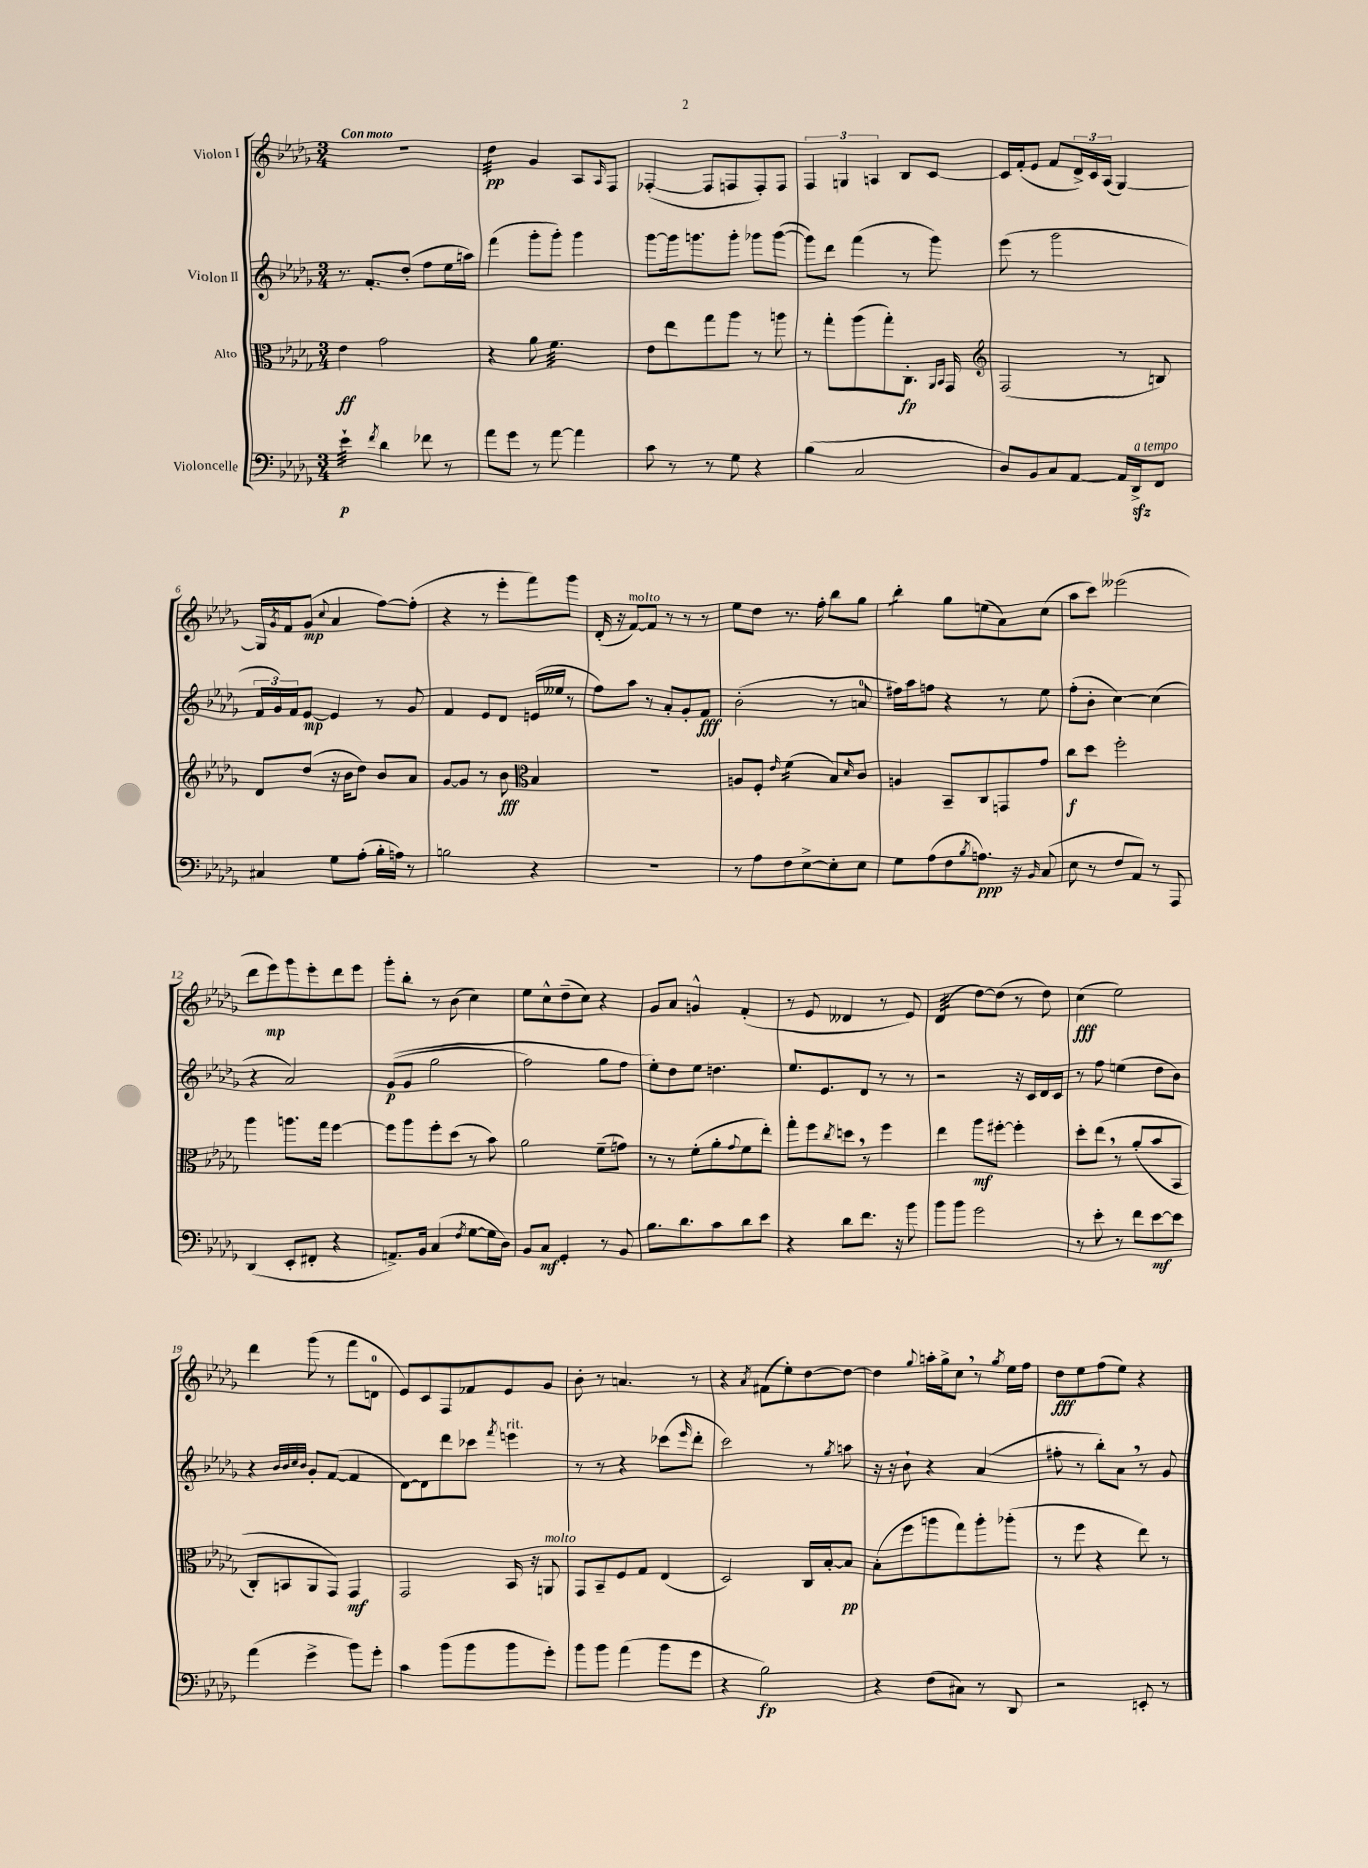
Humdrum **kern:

**kern	**kern	**kern	**kern
*staff4	*staff3	*staff2	*staff1
*clefF4	*clefC3	*clefG2	*clefG2
*k[b-e-a-d-g-]	*k[b-e-a-d-g-]	*k[b-e-a-d-g-]	*k[b-e-a-d-g-]
*M3/4	*M3/4	*M3/4	*M3/4
4e-`\	4e-\	8.r	2.r
.	.	8.f'/L	.
8qf/	.	.	.
4d-\	2g-\	.	.
.	.	(8dd-'/J	.
8f-\	.	8ff\L	.
8r	.	16ee-\L	.
.	.	16aa\JJ)	.
=	=	=	=
8a-\L	4r	(4fff\	4dd-\
8g-\J	.	.	.
8r	8a-\	8ggg-'\L	4g-/
[8a-\	4.f\	8ggg-'\J)	.
4a-\]	.	4ggg-\	8A-/L
.	.	.	16qqA-/
.	.	.	8F/J
=	=	=	=
8c\	8e-\L	[8ggg-\L	([4F-'/
8r	8ee-\	16ggg-\]k	.
.	.	8.ggg\	.
8r	8gg-\	.	8F-/]L
8G-\	8aa-\J	8ggg'\J	8F/
4r	8r	8ggg-\L	8F'/)
.	8aa\	([8ggg-\J	8F/J
=	=	=	=
(4B-\	8r	8ggg-\]L)	6F/
.	8gg-'\L	8ddd-\J	.
.	.	.	6G/
2C/	(8aa-\	(4fff\	.
.	.	.	6A/
.	8gg-'\)	.	.
.	8.C'\J	8r	8B-/L
.	.	8ggg-\)	[8c/J
.	16qqAA-/LL	.	.
.	16qqBB-/JJ	.	.
.	16GG-/	.	.
=	=	=	=
*	*clefG2	*	*
8D-/L)	(2F/	(8eee-\	16c/]LL
.	.	.	(16f'/J
8BB-/	.	8r	8e-/J
8C/	.	2ggg-\	8f/L
[8AA-/J	.	.	24d-^/L)
.	.	.	24c/
.	.	.	(24A-/JJ
16AA-/]LL	8r	.	[4G-/)
16DD-^/J	.	.	.
8FF/J	8B/)	.	.
=	=	=	=
4C#/	8d-/L	24f/LL	16G-/]LL
.	.	24g-/)	.
.	.	.	8qg-/
.	.	.	16f/J
.	.	24f/J	.
.	(8dd-/J	[8e-/J	(8g-/J
.	.	.	8qqcc/
8G-\L	16r	4e-/]	4a-/
.	16b-\LK	.	.
(8A-'\J	8dd-\J)	.	.
16B-'\LL	8b-/L	8r	[8ff\L)
16A\JJ)	.	.	.
8r	8a-/J	8g-/	(8ff'\]J
=	=	=	=
2B\	[8g-/L	4f/	4r
.	8g-/]J	.	.
.	8r	8e-/L	8r
.	8b-\	8d-/J	8eee-'\L
*	*clefC3	*	*
4r	4B-/	(16e/LL	8fff\)
.	.	16ee--/JJ	.
.	.	8r	8ggg-\J
=	=	=	=
2.r	2.r	8ff\L)	(16d-'/
.	.	.	16r
.	.	8aa-\J	[8f/L)
.	.	8r	8f/]J
.	.	8a-'/L	8r
.	.	8g-'/	8r
.	.	8f/J	8r
=	=	=	=
8r	8A/L	(2b-'\	8ee-\L
8A-\L	8F'/J	.	8dd-\J
.	16qqe-/	.	.
8F\	(4f\	.	8.r
[8E-^\	.	.	.
.	.	.	16ff'\
8E-'\]	8B-/L)	8r	8bb-\L
.	16qqd-/	.	.
8E-\J	8c/J	8a/	8gg-\J
=	=	=	=
8G-\L	4A/	16ff#\LL)	4bb-'\
.	.	16aa-\J	.
(8A-\	.	8ff\J	.
8F\	8BB-~/L	4r	8gg-\L
8qB-/	.	.	.
8.A\J)	8C/	.	(8ee\
.	8GG/	8r	8a-\)
16r	.	.	.
16qqBB-/	.	.	.
(8C/	8g-/J	8ee-\	(8cc\J
=	=	=	=
8E-\	8cc\L	(8ff'\L	8aa-\L
8r	8dd-\J	8b-'\J	8ccc\J)
8F/L	2ff'\	[4cc\)	(2eee--\
8AA-/J)	.	.	.
8r	.	(4cc\]	.
8AAA-/	.	.	.
=	=	=	=
(4DD-/	4aa-\	4r	8ddd-\L
.	.	.	8eee-\)
8EE-'/L	8.aa\L	2a-/)	8ggg-\
8FF#'/J	.	.	8eee-'\
.	16gg-\Jk	.	.
4r	[4ff\	.	8ddd-\
.	.	.	8eee-\J
=	=	=	=
8.AA^/L)	8ff\]L	&((8g-/L	8ggg-'\L
.	8aa-\	8g-/J	8bb-'\J
16BB-/Jk	.	.	.
(4C/	8ff'\	2gg-\	8r
.	(8dd-\J	.	(8b-\
8qF/	.	.	.
[8G-\L	8r	.	4cc\)
16G-\]L	8b-\)	.	.
16D-\JJ)	.	.	.
=	=	=	=
8BB-/L	2a-\	2ff\)	8ee-\L
8C/J	.	.	8cc^^\
4GG-'/	.	.	(8dd-~\
.	.	.	8cc\J)
8r	(8f~\L	8gg-\L	4r
8BB-/	8g\J)	8ff\J	.
=	=	=	=
8.B-\L	8r	8ee-'\L&)	8g-/L
.	8r	8dd-\	8a-/J
8.d-\	.	.	.
.	(8f'\L	8ee-\J	4g^^/
8c\	8a-'\	4.dd\	.
.	8qqg-/	.	.
8d-\	8f\	.	(4f'/
8e-\J	8ee-'\J)	.	.
=	=	=	=
4r	8gg-'\L	8.ee-/L	8r
.	8ff\	.	8e-/
.	.	8.e-/	.
.	8qcc/	.	.
8d-\L	8dd\J	.	4d--/
8.f\J	8r	8d-/J	.
.	4ff\	8r	8r
16r	.	.	.
8b-\	.	8r	8e-/)
=	=	=	=
8b-\L	4ee-\	2r	(4d-/
8b-\J	.	.	.
2g-\	8aa-\L	.	[8dd-\L)
.	[8ff#'\J	.	(8dd-\]J
.	4ff#'\]	16r	8r
.	.	16c/LL	.
.	.	16d-/	8dd-\)
.	.	16c/JJ	.
=	=	=	=
8r	8dd-'\L	8r	(4cc\
8e-'\	&(8ee-\J	8ff\	.
8r	8r	(4ee\	2ee-\)
8f\L	(8a-'/L	.	.
[8e-\	8b-/	8dd-\L	.
8e-\]J	8BB-/J	8b-\J)	.
=	=	=	=
(4a-\	8C'/L)	4r	4ddd-\
.	8BB/	.	.
.	.	32qqb-/LLL	.
.	.	32qqb-/	.
.	.	32qqcc/	.
.	.	32qqb-/JJJ	.
4g-^\	8AA-/	8g-'/L	(8ggg-\
.	8GG-/J&)	([8f/J	8r
8b-\L)	4GG-/	4f/]	8fff\L
8g-'\J	.	.	8d\J
=	=	=	=
4c\	2GG-/	[8d-\L)	8e-/L)
.	.	8d-\]	8c/
(8b-\L	.	8ddd-\	8F/
8b-\	.	8ccc-\J	8f-/
.	.	8qfff/	.
8b-\	16BB-/	4eee\	8e-/
.	16r	.	.
8g-'\J)	8AA/	.	8g-/J
=	=	=	=
8b-\L	8GG-/L	8r	8b-'\
8b-\J	8BB-~/	8r	8r
(4a-\	8F/	4r	4.a/
.	8G-/J	.	.
8b-\L	(4E-/	(8ccc-\L	.
.	.	16qqeee-/	.
8g-\J	.	8ddd-'\J	8r
=	=	=	=
4r	2D-/)	2ccc\)	4r
.	.	.	8qa-/
2B-\)	.	.	(8f#\L
.	.	.	8ee-'\)
.	16C/LL	8r	[8dd-\
.	[16B-'/J	.	.
.	.	8qgg-/	.
.	8B-/]J	8aa\	8dd-\_J
=	=	=	=
4r	(8B-'\L	16r	4dd-\]
.	.	16r	.
.	8ff\	8b-`\	.
.	.	.	8qqgg-/
(8F\L	8aa\	4r	16aa'\LL
.	.	.	16gg-^\J
8C#\J)	8gg-\)	.	8cc\J
8r	8aa'\	(4a-/	8r
.	.	.	8qgg-/
8DD-/	(8aa-'\J	.	16ee-\LL
.	.	.	16ff\JJ
=	=	=	=
2r	8r	8ff#'\	8dd-\L
.	8ff\	8r	8ee-\
.	4r	8bb-'\L)	(8ff\
.	.	8a-\J	8ee-\J)
8EE'/	8ee-\)	8r	4r
8r	8r	8g-/	.
==	==	==	==
*-	*-	*-	*-
